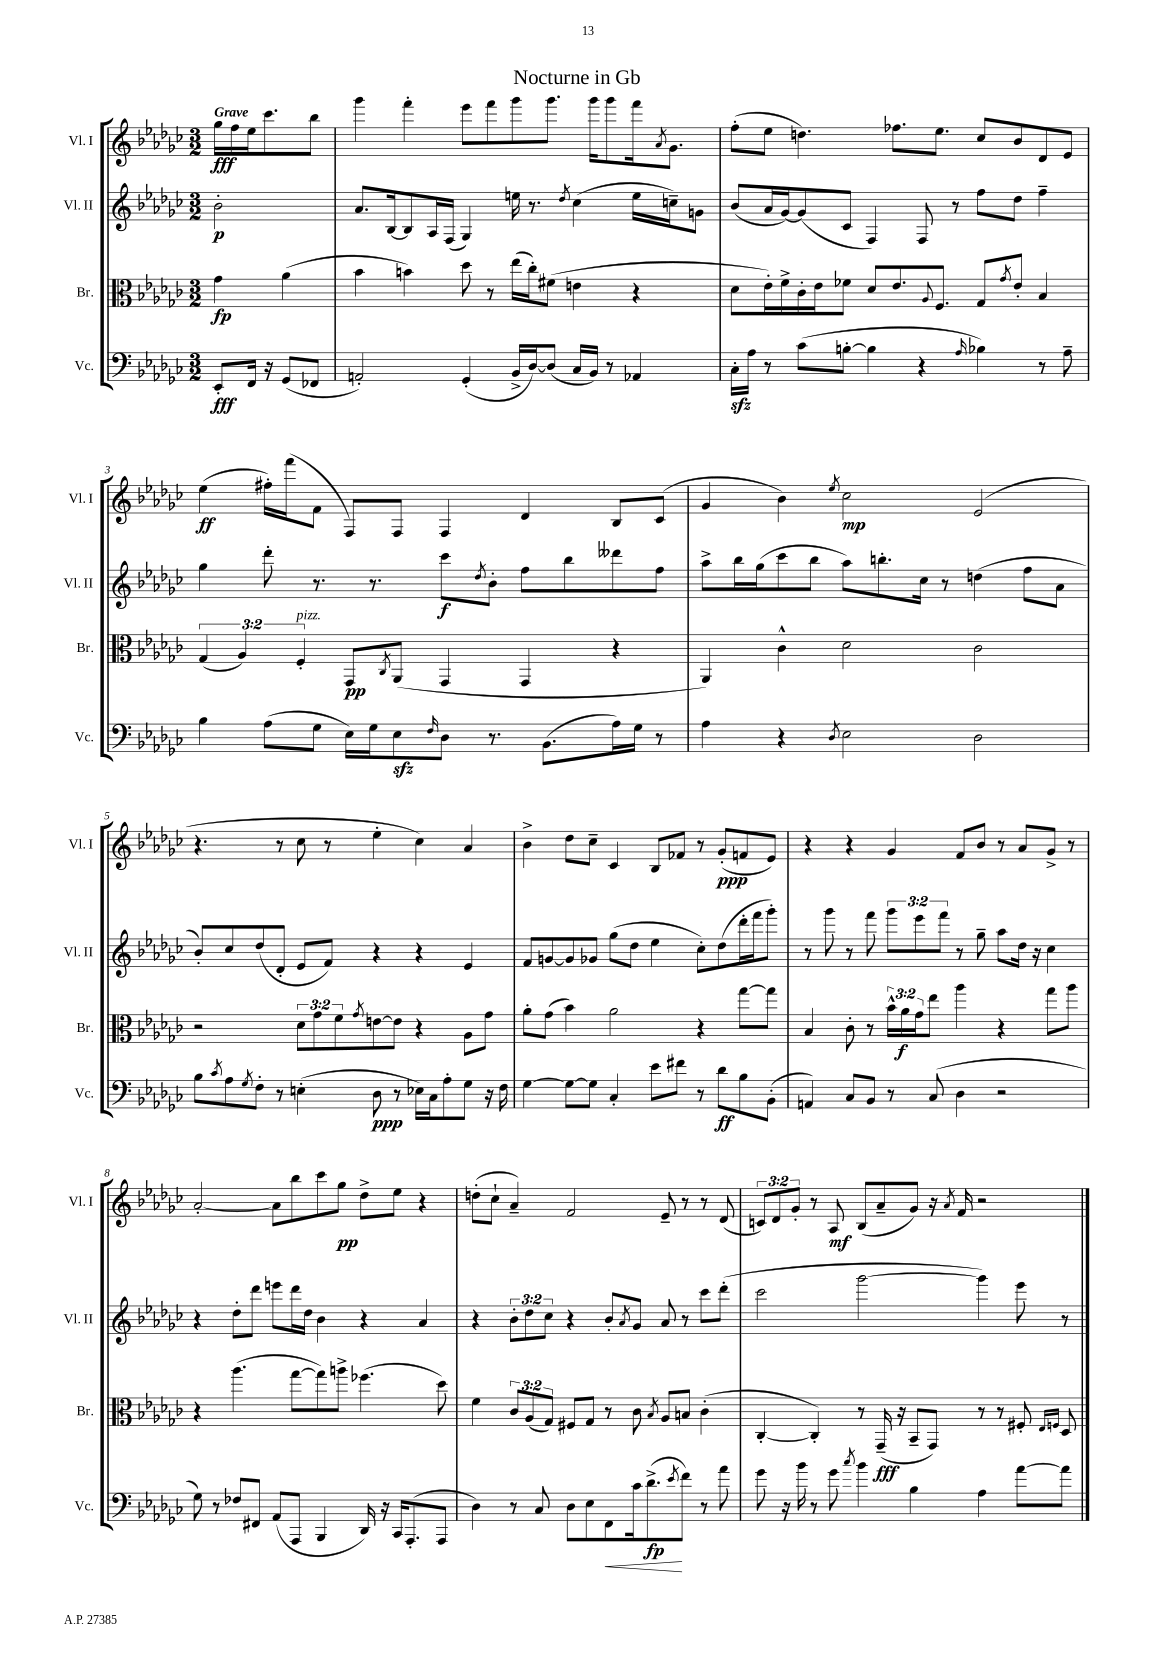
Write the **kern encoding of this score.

**kern	**dynam	**kern	**dynam	**kern	**dynam	**kern	**dynam
*part4	*part4	*part3	*part3	*part2	*part2	*part1	*part1
*staff4	*staff4	*staff3	*staff3	*staff2	*staff2	*staff1	*staff1
*I"Vc.	*	*I"Br.	*	*I"Vl. II	*	*I"Vl. I	*
*I'Vc.	*	*I'Br.	*	*I'Vl. II	*	*I'Vl. I	*
*clefF4	*	*clefC3	*	*clefG2	*	*clefG2	*
*k[b-e-a-d-g-c-]	*	*k[b-e-a-d-g-c-]	*	*k[b-e-a-d-g-c-]	*	*k[b-e-a-d-g-c-]	*
*M3/2	*	*M3/2	*	*M3/2	*	*M3/2	*
=	=	=	=	=	=	=	=
!	!	!	!	!	!	!LO:TX:a:B:t=Grave	!
8EE-'/L	fff	4g-\	fp	2b-'\	p	16gg-\LL	fff
.	.	.	.	.	.	16ff\	.
16FF/Jk	.	.	.	.	.	16ee-\J	.
16r	.	.	.	.	.	8.ccc-\	.
(8GG-/L	.	(4a-\	.	.	.	.	.
8FF-X/J	.	.	.	.	.	8bb-\J	.
=1	=1	=1	=1	=1	=1	=1	=1
2AAn'/)	.	4b-\	.	8.a-/L	.	4ggg-\	.
.	.	.	.	[16B-/k	.	.	.
.	.	4bn\)	.	8B-/]	.	4fff'\	.
.	.	.	.	16A-/L	.	.	.
.	.	.	.	(16F/JJ	.	.	.
(4GG-'/	.	8dd-\	.	4G-/)	.	8eee-\L	.
.	.	8r	.	.	.	8fff\	.
16BB-^/LL	.	(16ee-\LL	.	16een\	.	8ggg-\	.
[16D-/J)	.	16cc-'\J)	.	8.r	.	.	.
(8D-/J]	.	(8f#X\J	.	.	.	8.ggg-\J	.
.	.	.	.	8qdd-/	.	.	.
16C-/LL	.	4en\	.	(4cc-\	.	.	.
16BB-/JJ)	.	.	.	.	.	16ggg-\KL	.
8r	.	.	.	.	.	8ggg-\	.
4AA-X/	.	4r	.	16ee\LL	.	16fff\k	.
.	.	.	.	.	.	8qa-/	.
.	.	.	.	16ccn~\J)	.	8.g-\J	.
.	.	.	.	8gn\J	.	.	.
=2	=2	=2	=2	=2	=2	=2	=2
16C-zz'\LL	.	8d-\L	.	(8b-/L	.	(8ff'\L	.
16A-\JJ	.	.	.	.	.	.	.
8r	.	16e-'\L)	.	16a-/L	.	8ee-\J	.
.	.	16f^\	.	[16g-/J)	.	.	.
(8c-\L	.	16c-'\	.	(8g-/]	.	4.ddn\)	.
.	.	16e-\J	.	.	.	.	.
[8Bn'\J	.	8f-X\J	.	8c-/J	.	.	.
4B\]	.	8d-/L	.	4F/)	.	.	.
.	.	8.e-/	.	.	.	8.ff-X\L	.
4r	.	.	.	8F/	.	.	.
.	.	8qqA-/	.	.	.	.	.
.	.	8.F/J	.	.	.	8.ee-\J	.
.	.	.	.	8r	.	.	.
16qqA-/	.	.	.	.	.	.	.
4B-X\)	.	8G-/L	.	8ff\L	.	8cc-/L	.
.	.	8qg-/	.	.	.	.	.
.	.	8e-'/J	.	8dd-\J	.	8b-/	.
8r	.	4B-/	.	4ff~\	.	8d-/	.
8A-~\	.	.	.	.	.	8e-/J	.
!!LO:LB:g=z
=3	=3	=3	=3	=3	=3	=3	=3
4B-\	.	(6G-/	.	4gg-\	.	(4ee-\	ff
.	.	6A-/)	.	.	.	.	.
(8A-\L	.	.	.	8ddd-'\	.	16ff#X'\LL)	.
.	.	.	.	.	.	(16fff\J	.
!	!	!LO:TX:a:i:t=pizz.	!	!	!	!	!
.	.	6F'/	.	.	.	.	.
8G-\J	.	.	.	8.r	.	8f\J	.
16E-\LL)	.	8GG-/L	pp	.	.	8F/L)	.
16G-\J	.	.	.	8.r	.	.	.
.	.	8qC-/	.	.	.	.	.
8E-zz\	.	(8AA-/J	.	.	.	8F/J	.
16qqF/	.	.	.	.	.	.	.
8D-\J	.	4GG-/	.	8ccc-\L	f	4F/	.
.	.	.	.	8qdd-/	.	.	.
8.r	.	.	.	8b-'\J	.	.	.
.	.	4GG-/	.	8ff\L	.	4d-/	.
(8.BB-\L	.	.	.	.	.	.	.
.	.	.	.	8bb-\	.	.	.
16A-\L)	.	4r	.	8ddd--X\	.	8B-/L	.
16G-\JJ	.	.	.	.	.	.	.
8r	.	.	.	8ff\J	.	(8c-/J	.
=4	=4	=4	=4	=4	=4	=4	=4
4A-\	.	4AA-/)	.	8aa-^\L	.	4g-/	.
.	.	.	.	16bb-\L	.	.	.
.	.	.	.	(16gg-\J	.	.	.
4r	.	4c-^^\	.	8ccc-\	.	4b-\)	.
.	.	.	.	8bb-\J	.	.	.
8qD-/	.	.	.	.	.	8qee-/	.
2E-\	.	2d-\	.	8aa-\L)	.	2cc-\	mp
.	.	.	.	8.bbn'\	.	.	.
.	.	.	.	16cc-\Jk	.	.	.
.	.	.	.	8r	.	.	.
2D-\	.	2c-\	.	(4ddn\	.	(2e-/	.
.	.	.	.	8ff\L	.	.	.
.	.	.	.	8a-\J	.	.	.
!!LO:LB:g=z
=5	=5	=5	=5	=5	=5	=5	=5
8B-\L	.	2r	.	8b-'/L)	.	4.r	.
8qc-/	.	.	.	.	.	.	.
8A-\	.	.	.	8cc-/	.	.	.
8qG-/	.	.	.	.	.	.	.
8F'\J	.	.	.	(8dd-/	.	.	.
8r	.	.	.	8d-'/J	.	8r	.
(4En'\	.	12d-\L	.	8e-/L	.	8cc-\	.
.	.	12g-\	.	.	.	.	.
.	.	.	.	8f/J)	.	8r	.
.	.	12f\	.	.	.	.	.
.	.	8qg-/	.	.	.	.	.
8D-\	ppp	[8en\	.	4r	.	4ee-'\	.
8r	.	8e\J]	.	.	.	.	.
16E-X\LL)	.	4r	.	4r	.	4cc-\)	.
16C-\J	.	.	.	.	.	.	.
8A-'\	.	.	.	.	.	.	.
8G-\J	.	8A-\L	.	4e-/	.	4a-/	.
16r	.	8g-\J	.	.	.	.	.
16F\	.	.	.	.	.	.	.
=6	=6	=6	=6	=6	=6	=6	=6
[4G-\	.	8a-'\L	.	8f/L	.	4b-^\	.
.	.	(8g-\J	.	[8gn/	.	.	.
8G-\L_	.	4b-\)	.	8g/]	.	8dd-\L	.
8G-\J]	.	.	.	8g-X/J	.	8cc-~\J	.
4C-'/	.	2a-\	.	(8gg-\L	.	4c-/	.
.	.	.	.	8dd-\J	.	.	.
8e-\L	.	.	.	4ee-\	.	8B-/L	.
8f#X\J	.	.	.	.	.	8f-X/J	.
8r	.	4r	.	8cc-'\L)	.	8r	.
8d-\L	ff	.	.	(8dd-\	.	(8g-'/L	ppp
8B-\	.	[8gg-\L	.	16ddd-'\L	.	8fn/	.
.	.	.	.	16fff\J	.	.	.
(8BB-'\J	.	8gg-\J]	.	8ggg-'\J)	.	8e-/J)	.
=7	=7	=7	=7	=7	=7	=7	=7
4AAn/)	.	4B-/	.	8r	.	4r	.
.	.	.	.	8ggg-\	.	.	.
8C-/L	.	8c-'\	.	8r	.	4r	.
8BB-/J	.	8r	.	8fff\	.	.	.
8r	.	24b-^^\LL	.	12ggg-\L	.	4g-/	.
.	.	24a-\	f	.	.	.	.
.	.	24g-\J	.	12eee-\	.	.	.
(8C-/	.	8ee-\J	.	.	.	.	.
.	.	.	.	12fff\J	.	.	.
4D-\	.	4aa-\	.	8r	.	8f/L	.
.	.	.	.	8gg-~\	.	8b-/J	.
2r	.	4r	.	8aa-\L	.	8r	.
.	.	.	.	16dd-\Jk	.	8a-/L	.
.	.	.	.	16r	.	.	.
.	.	8gg-\L	.	4cc-\	.	8g-^/J	.
.	.	8aa-\J	.	.	.	8r	.
!!LO:LB:g=z
=8	=8	=8	=8	=8	=8	=8	=8
8G-\)	.	4r	.	4r	.	[2a-'/	.
8r	.	.	.	.	.	.	.
8F-X/L	.	(4.aa-\	.	8dd-'\L	.	.	.
8FF#X/J	.	.	.	8ddd-\J	.	.	.
(8AA-/L	.	.	.	8eeen\L	.	8a-\L]	.
8AAA-/J	.	[8gg-\L	.	16ddd-\L	.	8bb-\	.
.	.	.	.	16dd-\JJ	.	.	.
4BBB-/	.	8gg-\])	.	4b-\	.	8ccc-\	.
.	.	8aan^\J	.	.	.	8gg-\J	pp
16DD-/)	.	(4.ff-X\	.	4r	.	8dd-^\L	.
16r	.	.	.	.	.	.	.
16CC-/KL	.	.	.	.	.	8ee-\J	.
(8.AAA-'/	.	.	.	.	.	.	.
.	.	.	.	4a-/	.	4r	.
8AAA-/J	.	8dd-\)	.	.	.	.	.
=9	=9	=9	=9	=9	=9	=9	=9
4D-\)	.	4f\	.	4r	.	(8ddn'\L	.
.	.	.	.	.	.	8cc-`\J	.
8r	.	12c-/L	.	12b-'\L	.	4a-~/)	.
.	.	(12A-/	.	12dd-\	.	.	.
8C-/	.	.	.	.	.	.	.
.	.	12G-/J)	.	12cc-\J	.	.	.
8D-\L	.	8F#X/L	.	4r	.	2f/	.
8E-\	.	8G-/J	.	.	.	.	.
!	!LO:HP:b	!	!	!	!	!	!
8FF\	<	8r	.	8b-'/L	.	.	.
.	.	.	.	8qa-/	.	.	.
16c-\k	.	8c-\	.	8g-/J	.	.	.
(8.d-^\	fp	.	.	.	.	.	.
.	.	8qB-/	.	.	.	.	.
.	.	8A-/L	.	8a-/	.	8e-~/	.
8qe-/	.	.	.	.	.	.	.
8f\J)	[	8Bn/J	.	8r	.	8r	.
8r	.	(4c-'\	.	8ccc-\L	.	8r	.
8a-\	.	.	.	(8ddd-'\J	.	(8d-/	.
=10	=10	=10	=10	=10	=10	=10	=10
8g-\	.	[4C-'/	.	2ccc-\	.	12cn/L)	.
.	.	.	.	.	.	12d-/	.
16r	.	.	.	.	.	.	.
.	.	.	.	.	.	12g-'/J	.
16b-\	.	.	.	.	.	.	.
8r	.	4C-'/])	.	.	.	8r	.
8g-\	.	.	.	.	.	8A-/	mf
8qcc-/	.	.	.	.	.	.	.
4b-\	.	8r	.	[2ggg-\	.	(8B-/L	.
.	.	(16GG-~/	fff	.	.	8a-~/	.
.	.	16r	.	.	.	.	.
4B-\	.	8BB-~/L	.	.	.	8g-/J)	.
.	.	8GG-/J)	.	.	.	16r	.
.	.	.	.	.	.	8qa-/	.
.	.	.	.	.	.	16f/	.
4A-\	.	8r	.	4ggg-\])	.	2r	.
.	.	8r	.	.	.	.	.
[8a-\L	.	8F#X'/	.	8eee-\	.	.	.
.	.	16qqE-/LL	.	.	.	.	.
.	.	16qqFn/JJ	.	.	.	.	.
8a-\J]	.	8D-/	.	8r	.	.	.
==	==	==	==	==	==	==	==
*-	*-	*-	*-	*-	*-	*-	*-
